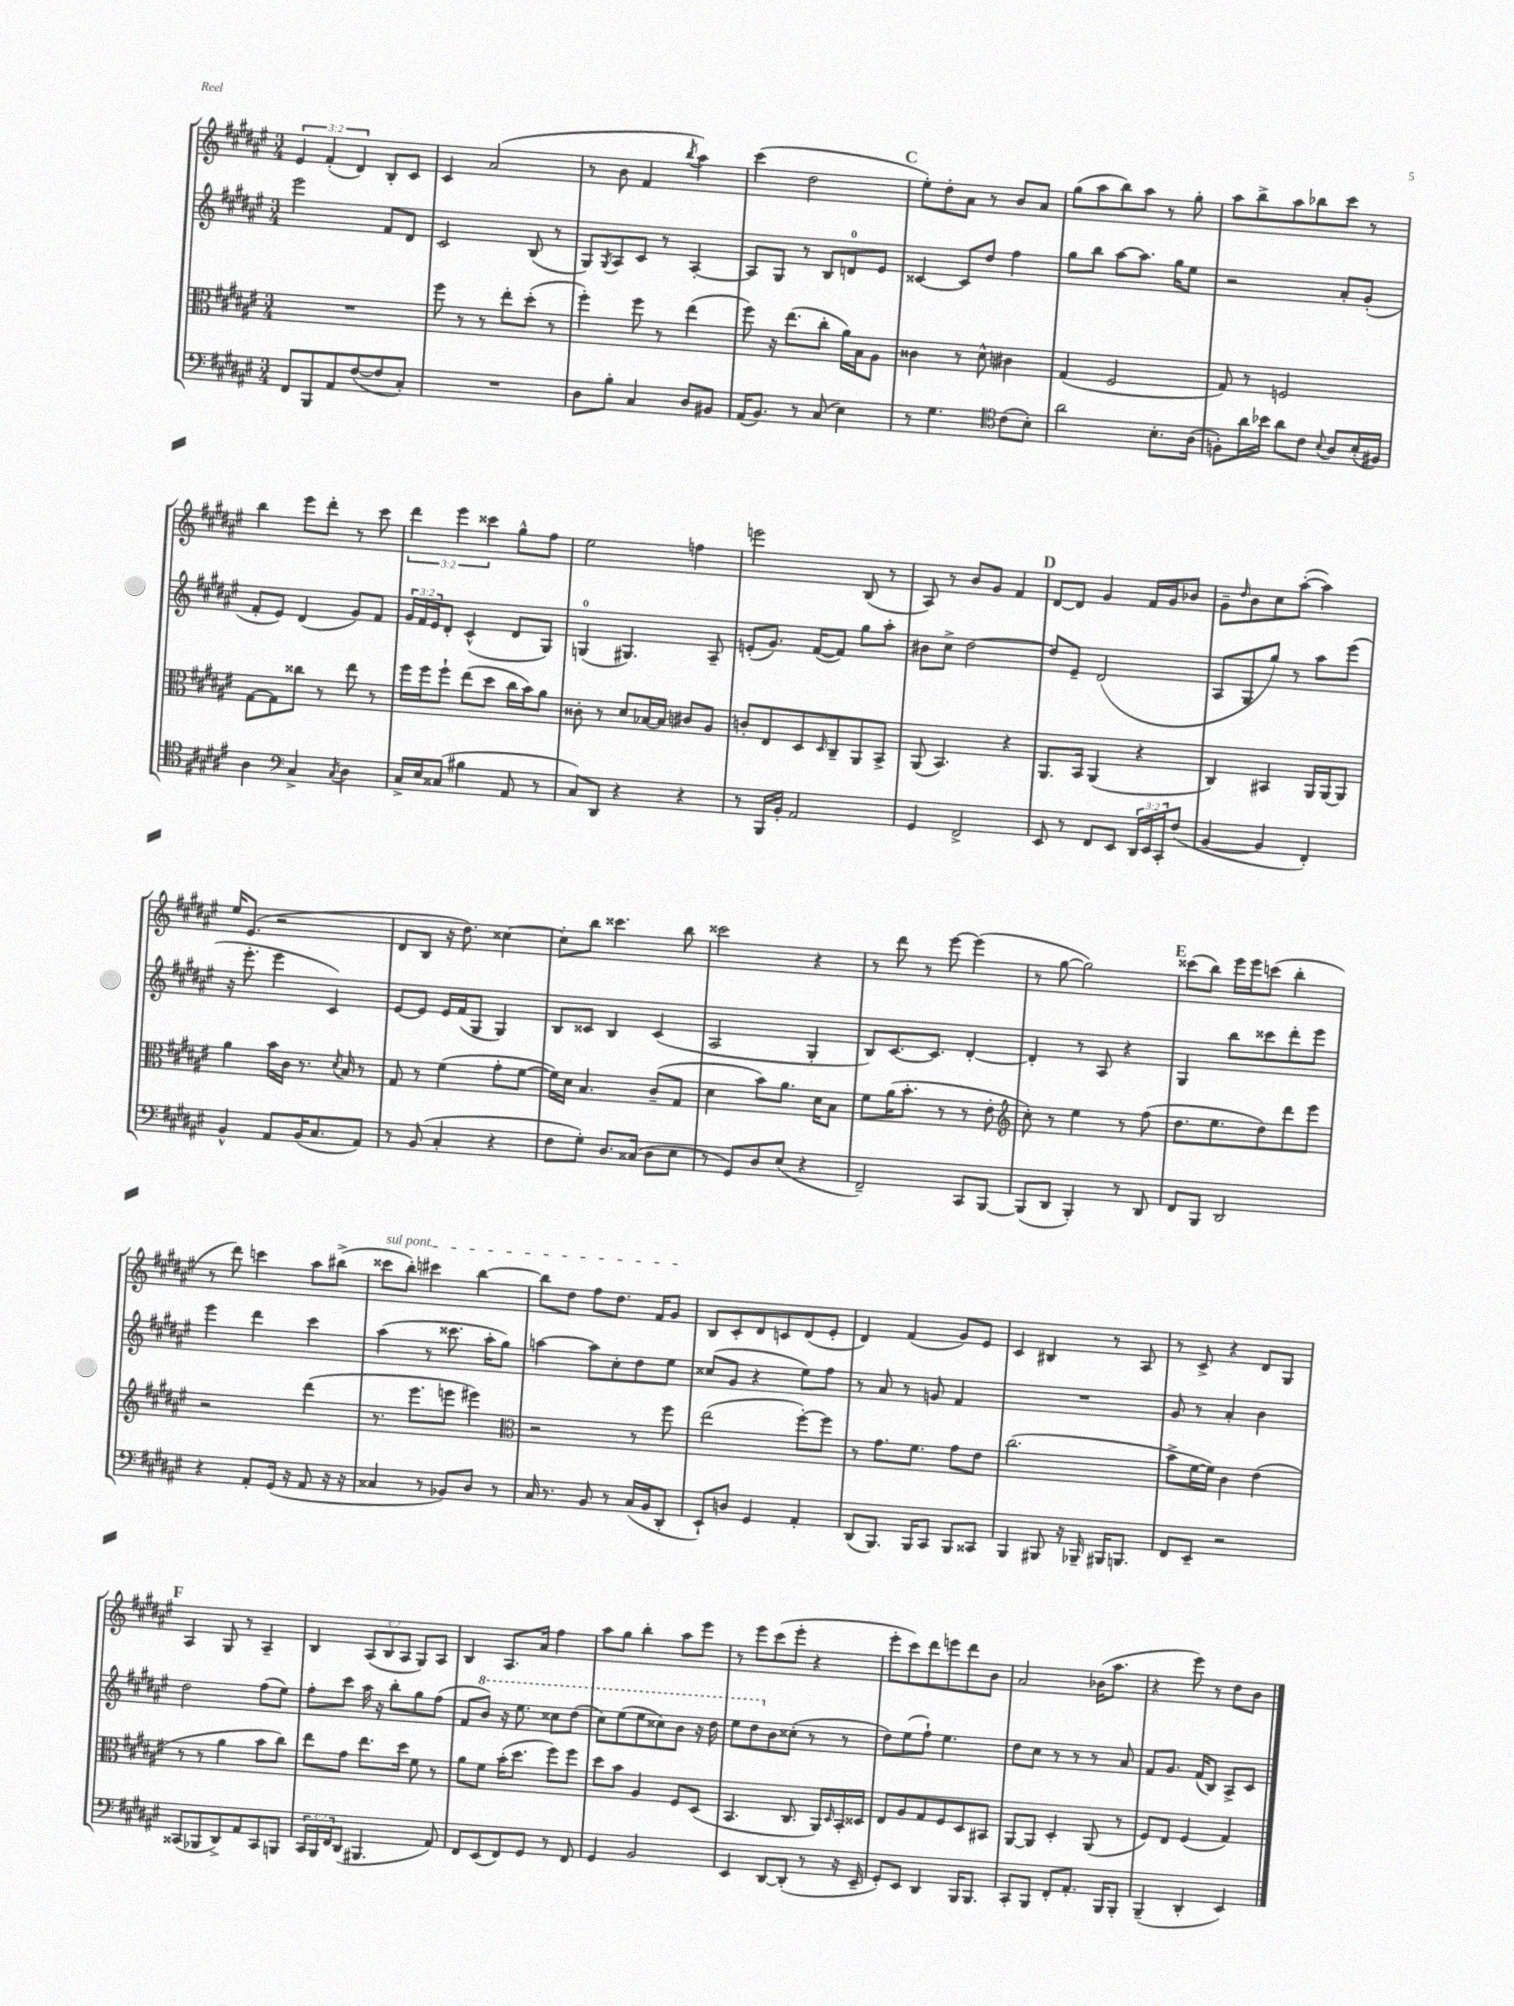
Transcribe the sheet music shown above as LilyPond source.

<<
\new StaffGroup <<
\new Staff = "s0" {
    \clef treble \key fis \major \numericTimeSignature \time 3/4 \override Staff.TupletNumber.text = #tuplet-number::calc-fraction-text
    \tuplet 3/2 { eis'4 fis'4-.( dis'4) } b8-. cis'8 |
    cis'4 ais'2( |
    r8 b'8 fis'4 \acciaccatura { b''8 } ais''4) |
    cis'''4( dis''2 |
    \mark \markup { \bold "C" } eis''8-.) dis''8-. ais'8 r8 b'8 ais'8 |
    gis''8( ais''8 b''8) ais''8 r8 gis''8-. |
    ais''8 b''8-> ais''8 bes''8 cis'''8 r8 |
    b''4 eis'''8 dis'''8-. r8 cis'''8 |
    \tuplet 3/2 { dis'''4 eis'''4 cisis'''4 } gis''8-^ fis''8 |
    eis''2 f''4 |
    e'''2 b8( r8 |
    ais8) r8 b'8 gis'8 fis'4 |
    \mark \markup { \bold "D" } dis'8~ dis'8 gis'4 fis'16 gis'16 bes'8 |
    gis'8-- \grace { dis''16 } b'8 cis''8 ais''8~-.( ais''4) |
    eis''16 eis'8.( r2 |
    dis'8 b8 r16 dis''8.) cisis''4~ |
    cisis''8-. b''8 cisis'''4. b''8 |
    cisis'''2 r4 |
    r8 dis'''8 r8 eis'''8~ eis'''4( |
    r8 gis''8~ gis''2) |
    \mark \markup { \bold "E" } cisis'''8( b''8) eis'''16 eis'''16 c'''8( b''4-. |
    r8 dis'''8) c'''4 ais''8 bis''8->( |
    \once \override TextSpanner.bound-details.left.text = \markup { \italic "sul pont." } cisis'''8\startTextSpan b''8-.) cis'''4 b''4~ |
    b''8 dis''8 fis''8 dis''8. fis'16 gis'8\stopTextSpan |
    b8 cis'8-. dis'8 c'8 dis'8( eis'8-. |
    dis'4) fis'4( gis'8) eis'8 |
    cis'4 bis4 r8 ais8 |
    r8 cis'8-> r4 dis'8 gis8 |
    \mark \markup { \bold "F" } ais4 gis8 r8 ais4-- |
    b4 \tuplet 3/2 { ais8( b8 ais8 } gis8) ais8 |
    b4 ais8. ais'16 fis''4 |
    ais''8 gis''8 b''4-. ais''8 eis'''8 |
    r8 eis'''8 cis'''8( eis'''8-. r4 |
    eis'''8-. cis'''8) dis'''8 e'''8 dis'''8 b'8 |
    ais'2 bes'16( ais''8. |
    r4 eis'''8) r8 dis''8 b'8 \bar "|." |
}
\new Staff = "s1" {
    \clef treble \key fis \major \numericTimeSignature \time 3/4 \override Staff.TupletNumber.text = #tuplet-number::calc-fraction-text
    eis'''2 fis'8 dis'8 |
    cis'2 b8( r8 |
    gis8) \acciaccatura { gis8 } ais8 cis'8 r8 ais4~-. |
    ais8 gis8 r8 b8 d'8-0 eis'8 |
    \mark \markup { \bold "C" } cisis'4~ cisis'8 dis''8 fis''4 |
    gis''8 b''8 ais''8~ ais''8. gis''16 eis''8 |
    r2 ais'8-. gis'8-.( |
    fis'8-. eis'8) dis'4( gis'8) fis'8 |
    \tuplet 3/2 { gis'16 fis'16 eis'16 } dis'8-. cis'4-^( dis'8 gis8) |
    g4-0( gis4.) ais8-- |
    e'8-.( gis'8.) fis'16~( fis'8) gis''8 ais''8-. |
    bis'8 cis''8-> dis''2~ |
    \mark \markup { \bold "D" } dis''8 eis'8-- dis'2( |
    ais8 gis8 gis''8) r8 ais''8 eis'''8( |
    r16 eis'''8.-. eis'''4 cis'4) |
    eis'8~ eis'8 eis'16 fis'16( gis8 gis4) |
    b8 cisis'8 b4 cisis'4( |
    ais2 gis4-. |
    b8) cis'8.~ cis'8. dis'4~-. |
    dis'4-. r8 ais8 r4 |
    \mark \markup { \bold "E" } gis4 b''8 cisis'''8 dis'''8-. eis'''8 |
    eis'''4 dis'''4 cis'''4 |
    ais''4( r8 cisis'''8. ais''16-. gis''8) |
    a''4~ a''8 cis''8-. dis''8 eis''8 |
    cisis''8( gis'8 r4 eis''8) fis''8 |
    r8 ais'8 r8 g'8 fis'4 |
    R2. |
    gis'8 r8 ais'4-. b'4 |
    \mark \markup { \bold "F" } dis''2 fis''8( eis''8) |
    fis''8-. cis'''8 ais''16 r16 b''8-. gis''8 fis''8( |
    fis'8 \ottava #1 b''8) r16 eis'''8. cisis'''8 dis'''8( |
    cis'''8) eis'''8( eis'''8 cisis'''8) b''8 r16 dis'''16 |
    eis'''8 dis'''8 \ottava #0 b'8 cisis''8-.( r8 r8 |
    dis''8) eis''8( fis''8-!) eis''4. |
    dis''8 cis''8 r8 r8 r8 ais'8 |
    fis'8 gis'8. fis'16( b8) ais8-> cis'8 \bar "|." |
}
\new Staff = "s2" {
    \clef alto \key fis \major \numericTimeSignature \time 3/4
    R2. |
    fis''8 r8 r8 eis''8-. dis''8-.( r8 |
    fis''4-.) fis''8 r8 eis''4( |
    fis''8) r16 eis''8.( cis''8-. ais'16) b16 ais8 |
    \mark \markup { \bold "C" } cisis'4 r8 dis'8-^ cis'4 |
    gis4( fis2 |
    gis8) r8 f2 |
    gis8~ gis8 cisis''8 r8 eis''8 r8 |
    fis''16 fis''16 fis''8-! eis''8( dis''8 cis''16 b'16) ais'8 |
    cisis'8-. r8 dis'8 bes16~ bes16 cis'8 ais8 |
    c'8-. eis8 dis8 \grace { dis16 } cis8-- ais,8 b,8-> |
    ais,8( b,4.) r4 |
    \mark \markup { \bold "D" } ais,8. b,16 ais,4( r4 |
    cis4) bis,4 ais,16 ais,16~ ais,8 |
    ais'4 b'16 cis'16 r8. \acciaccatura { dis'8 } b16 r8 |
    gis8 r8 fis'4( gis'8-. fis'8~ |
    fis'16) dis'16 b4. cis'8--( gis8 |
    dis'4 b'8) ais'8. dis'16 b8 |
    fis'8 ais'16( b'8.-. r8 r8 eis'8-. |
    \clef treble cis''8-.) r8 eis''4 r8 fis''8( |
    \mark \markup { \bold "E" } dis''8. eis''8. dis''8) dis'''8 eis'''8 |
    r2 dis'''4( |
    r8. eis'''8. e'''8 eis'''4) |
    \clef alto r2 r8 fis''8 |
    eis''2( fis''8~-.) fis''8 |
    r8 gis'8. fis'8. gis'8 eis'8 |
    cis''2.( |
    b'8-> fis'16~ fis'16) cis'4 eis'4( |
    \mark \markup { \bold "F" } r8 r8 ais'4 b'8 cis''8) |
    eis''8 gis'8 eis''8. dis''16 fis'8 r8 |
    ais'8 fis'8 b'16-.( dis''8. fis''8) fis''8 |
    dis''8 b'8 ais4 fis8 dis8( |
    b,4. cis8. ais,16) \grace { dis16 } b,16-. disis16 |
    eis8 ais8 gis8 fis8 dis8 bis,8 |
    ais,8~ ais,8 dis4-. ais,8( r8 |
    fis8) eis8 fis4( gis4) \bar "|." |
}
\new Staff = "s3" {
    \clef bass \key fis \major \numericTimeSignature \time 3/4 \override Staff.TupletNumber.text = #tuplet-number::calc-fraction-text
    fis,8 b,,8 ais,8 fis8~( fis8 cis8-.) |
    R2. |
    dis8 b8-. cis4 dis8 bis,8 |
    ais,16( b,8.) r8 cis8( eis4) |
    \mark \markup { \bold "C" } r8 gis4. \clef tenor cis'8( b8-.) |
    ais'2 b8.-. ais16( |
    f8-.) ais'16 bes'16 ais'8 cis'8 \appoggiatura { b8 } ais8 b16-.( fis16) |
    ais4 \clef bass cis4-> \acciaccatura { cis8 } dis4 |
    cis16-> eis16 cisis8( bis4 ais,8 r8 |
    cis8) dis,8 r4 r4 |
    r8 b,,16 b,16-. ais,2 |
    gis,4 fis,2-> |
    \mark \markup { \bold "D" } eis,8 r8 fis,8 eis,8 \tuplet 3/2 { dis,16 eis,16 cis,16-. } fis8( |
    b,4~ b,4 fis,4-.) |
    b,4-^ ais,8 b,16( cis8. ais,8) |
    r8 b,8( cis4-. r4 |
    fis8 gis8-.) dis8. cisis16( dis8 eis8 |
    r8 gis,8) dis8 eis8( r4 |
    fis,2--) cis,8 b,,8~ |
    b,,8( dis,8 b,,4-.) r8 dis,8 |
    \mark \markup { \bold "E" } fis,8 b,,8 dis,2 |
    r4 ais,8-. gis,16( r16 ais,8 r16 r16 |
    cisis4 r8 bes,8) dis8 r8 |
    cis16 r8. b,8 r8 cis16( b,16 dis,8-. |
    eis,8-!) d8 gis,4 ais,4-. |
    dis,8( b,,8.) b,,16 cis,8 b,,8 cisis,8 |
    b,,4 bis,,8 r16 bes,,16-- bis,,16 b,,8. |
    fis,8 eis,8-- r2 |
    \mark \markup { \bold "F" } cisis,8( bes,,8 dis,8->) ais,8 cisis,8 b,,8 |
    \tuplet 3/2 { cis,16 b,,16 fis,16 } dis,8( bis,,4. ais,8) |
    fis,8 eis,8( fis,8) gis,8 r8 fis,8 |
    gis,4 b,2 |
    eis,4 dis,8~ dis,8-.( r8 r16 eis,16-- |
    gis,8-.) eis,8 dis,4 b,,16 b,,8. |
    cis,8-. b,,8 fis,8-. ais,8.-. b,,16 b,,8-. |
    b,,4--( dis,4-. eis,4) \bar "|." |
}
>>
>>
\layout { \context { \Score \remove "Bar_number_engraver" } }
